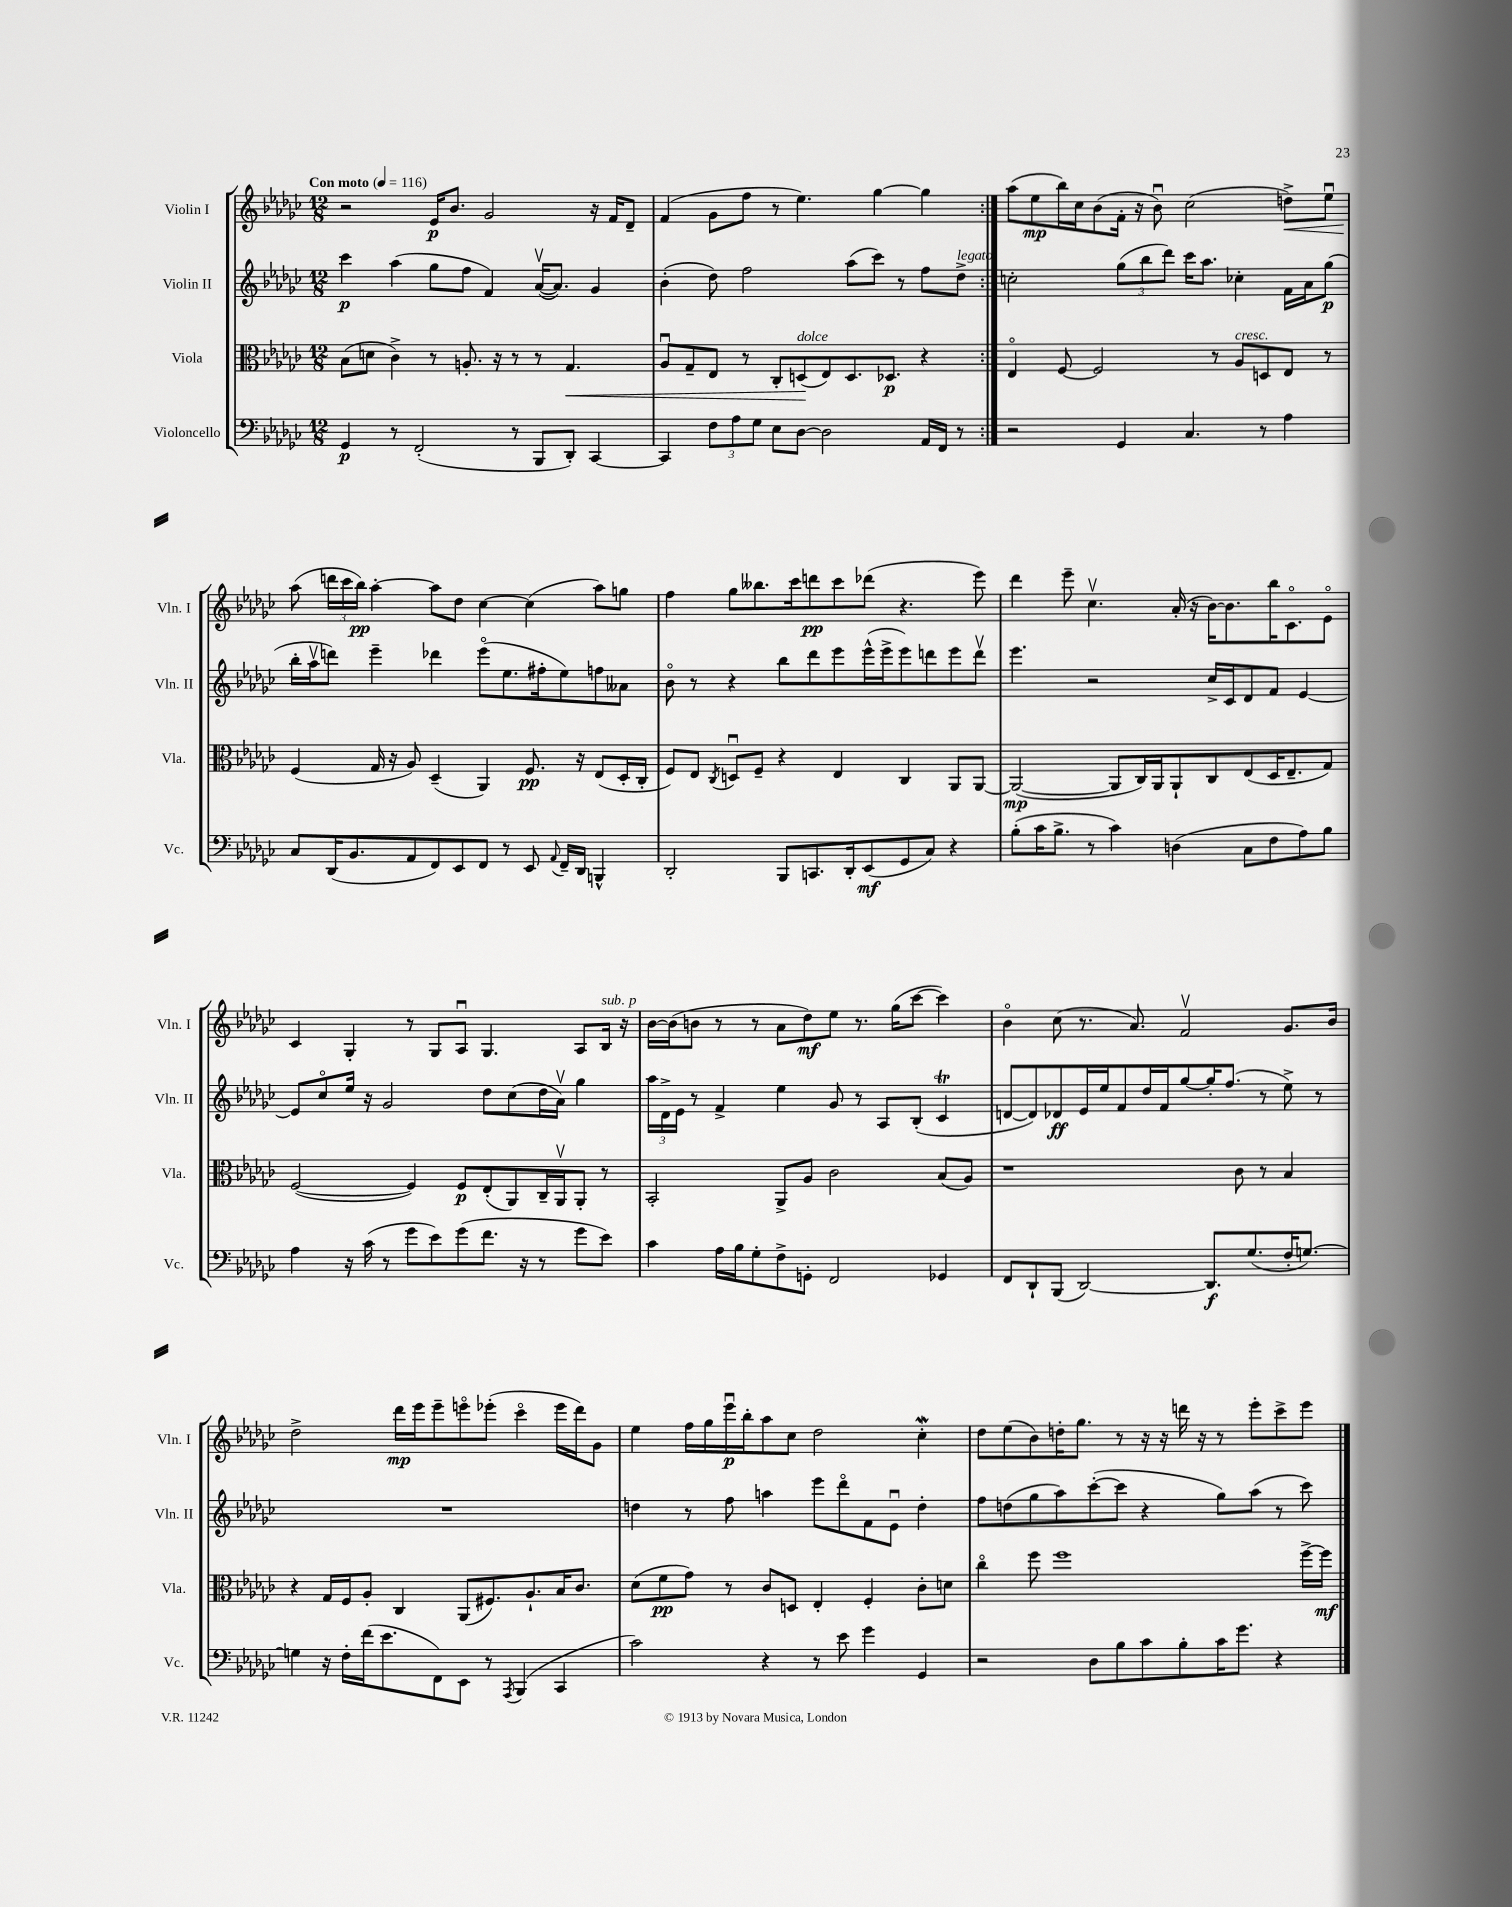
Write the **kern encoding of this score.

**kern	**kern	**kern	**kern
*staff4	*staff3	*staff2	*staff1
*clefF4	*clefC3	*clefG2	*clefG2
*k[b-e-a-d-g-c-]	*k[b-e-a-d-g-c-]	*k[b-e-a-d-g-c-]	*k[b-e-a-d-g-c-]
*M12/8	*M12/8	*M12/8	*M12/8
*MM116	*MM116	*MM116	*MM116
4GG-/	(8B-\L	4ccc-\	2r
.	8d\J	.	.
8r	4c-^\)	(4aa-\	.
(2FF'/	.	.	.
.	8r	8gg-\L	16e-/LK
.	.	.	8.b-/J
.	8.A'/	8ff\J	.
.	.	4f/)	2g-/
.	16r	.	.
8r	8r	.	.
8BBB-/L	8r	([16a-v/LK	.
.	.	8.a-/]J)	.
8DD-'/J)	4.G-/	.	.
[4CC-/	.	4g-/	16r
.	.	.	16f/LK
.	.	.	8d-~/J
=	=	=	=
4CC-/]	8A-u/L	(4b-'\	(4f/
.	8G-~/	.	.
12F\L	8E-/J	8dd-\)	8g-\L
12A-\	.	.	.
.	8r	2ff\	8ff\J
12G-\J	.	.	.
8E-\L	8C-'/L	.	8r
[8D-\J	(8D/	.	4.ee-\)
2D-\]	8E-/)	.	.
.	8.D/	(8aa-\L	.
.	.	8ccc-\J)	[4gg-\
.	8.D-/J	.	.
.	.	8r	.
16AA-/LL	4r	8ff\L	4gg-\]
16FF/JJ	.	.	.
8r	.	8dd-^\J	.
=:|!	=:|!	=:|!	=:|!
2r	4E-o/	2cc'\	(8aa-\L
.	.	.	8ee-\
.	[8F/	.	16bb-\L)
.	.	.	16cc-\J
.	2F/]	.	(8b-\
4GG-/	.	(12gg-\L	16f'\Jk
.	.	.	16r
.	.	12bb-\	.
.	.	.	8b-u\)
.	.	12ddd-\J)	.
4.C-/	.	16ccc-\LK	(2cc-\
.	.	8.aa-\J	.
.	8r	.	.
.	8A-/L	4cc-'\	.
8r	8D/	.	.
4A-\	8E-/J	16f\LL	8dd^\L)
.	.	16a-\J	.
.	8r	(8gg-\J	8ee-u\J
=	=	=	=
8C-/L	(4F/	16bb-'\LL	(8aa-\
.	.	16aa-v\J	.
(16DD-/K	.	8ddd\J)	24ddd\LL
.	.	.	24ccc-\
8.BB-/	.	.	.
.	.	.	24bb-\JJ)
.	16G-/	4eee-~\	[4aa-'\
.	16r	.	.
8AA-/	8A-/)	.	.
8FF/)	(4D-~/	4ddd-\	8aa-\]L
8EE-/	.	.	8dd-\J
8FF/J	4AA-/)	(8eee-o\L	[4cc-\
8r	.	8.ee-\	.
8EE-/	8.F/	.	(4cc-\]
.	.	16ff#'\k	.
8qqAA-/	.	.	.
16FF~/LL	.	8ee-\)	.
16DD-/JJ	16r	.	.
4BBB^^/	(8E-/L	8ff\	8aa-\L)
.	16D-'/L	8a--\J	8gg\J
.	16C-'/JJ	.	.
=	=	=	=
2DD-'/	8F/L)	8b-o\	4ff\
.	8E-/J	8r	.
.	8qC-/	.	.
.	8Du/L	4r	8gg-\L
.	8F~/J	.	8.bb--\
8BBB-/L	4r	8bb-\L	.
.	.	.	16ccc-\k
8.CC/	.	8ddd-\	8ddd\
.	4E-/	8eee-\	8ccc-\
16DD-'/k	.	.	.
(8EE-/	.	(16eee-^^\L	(8ddd-\J
.	.	16eee-^\J	.
8GG-/	4C-/	8eee-\)	4.r
8C-/J)	.	8ddd\	.
4r	8AA-/L	8eee-\	.
.	[8AA-/J	8dddv\J	8eee-\)
=	=	=	=
(8B-'\L	(2AA-/_	4.eee-\	4ddd-\
16c-\K	.	.	.
8.B-^\J	.	.	.
.	.	.	8eee-~\
8r	.	2r	4.cc-v\
4c-\)	8AA-/]L	.	.
.	16C-/L)	.	.
.	16AA-/J	.	.
(4D\	8AA-`/	.	(16a-'/
.	.	.	16r
.	8C-/	16cc-^/LL	[16b-\LK)
.	.	16c-/J	8.b-\]
8C-\L	(8E-/	8d-/	.
8F\	16D-/K	8f/J	16bb-\K
.	8.E-~/	.	8.c-o\
8A-\)	.	[4e-/	.
8B-\J	8G-/J)	.	8e-o\J
=	=	=	=
4A-\	([2F/	8e-/]L	4c-/
.	.	8cc-o/	.
16r	.	16ee-/Jk	4G-'/
(16c-\	.	16r	.
8r	.	2g-/	.
8g-\L	4F/])	.	8r
8e-\)	.	.	8G-/L
(8g-\	8F/L	.	8A-u/J
8.f\J	(8E-'/	8dd-\L	4.G-/
.	8AA-/)	(8cc-\	.
16r	.	.	.
8r	16C-~/L	16dd-\L	.
.	16AA-v/J	16a-v\JJ)	.
8g-\L	8AA-'/J	4gg-\	8A-/L
8e-\J)	8r	.	16B-/Jk
.	.	.	16r
=	=	=	=
4c-\	2BB-'/	24aa-\LL	[16b-\LL
.	.	24d-^\	.
.	.	.	(16b-\]J
.	.	24e-\JJ	.
.	.	8r	8b\J
16A-\LL	.	4f^/	8r
16B-\J	.	.	.
8G-'\	.	.	8r
8F^\	8AA-^/L	4ee-\	8a-\L
8GG'\J	8A-/J	.	8dd-\)
2FF/	2c-\	8g-/	8ee-\J
.	.	8r	8.r
.	.	8A-/L	.
.	.	.	(16gg-\LK
.	.	(8B-'/J	[8ccc-\J
4GG-/	(8B-/L	4c-/	4ccc-\])
.	8A-/J)	.	.
=	=	=	=
8FF/L	1r	[8d/L	4b-o\
8DD-`/	.	8d/])	.
(8BBB-/J	.	8d-/	(8cc-\
[2DD-/)	.	16e-/L	8.r
.	.	16ee-/J	.
.	.	8f/	.
.	.	.	8.a-/)
.	.	16dd-/L	.
.	.	16f/J	.
.	.	[8gg-/	2fv/
8.DD-/]L	.	16gg-'/]K	.
.	.	(8.ff/J	.
.	8c-\	.	.
(8.G-/	.	.	.
.	8r	8r	.
16F'/K	4B-/	8ee-^\)	8.g-/L
[8.G/J)	.	.	.
.	.	8r	.
.	.	.	16b-/Jk
=	=	=	=
4G\]	4r	1.r	2dd-^\
16r	16G-/LL	.	.
16F'\LL	16F/J	.	.
(16f\J	8A-'/J	.	.
8.e-\	.	.	.
.	4C-/	.	16ddd-\LL
.	.	.	16eee-\J
8FF\)	.	.	8eee-~\
8EE-\J	(8AA-/L	.	8eeeo\
8r	8.F#/)	.	(8eee-'\J
8qAAA-/	.	.	.
(4BBB-/	.	.	4ccc-o\
.	8.A-`/	.	.
4CC-/	16B-/K	.	16eee-\LL
.	8.c-/J	.	16ddd-\J)
.	.	.	8g-\J
=	=	=	=
2c-\)	(8d-\L	4dd\	4ee-\
.	8f\	.	.
.	8g-\J)	8r	16ff\LL
.	.	.	16gg-\
.	8r	8ff\	16eee-u\
.	.	.	16bb-'\J
4r	8c-/L	4aa\	8aa-\
.	8D/J	.	8cc-\J
8r	4E-'/	8eee-\L	2dd-\
8e-\	.	8ddd-o\	.
4g-\	4F'/	8f\	.
.	.	8e-u\J	.
4GG-/	8c-'\L	4dd'\	4cc-'\
.	8d\J	.	.
=	=	=	=
2r	4cc-o\	8ff\L	8dd-\L
.	.	(8dd\	(8ee-\
.	8ff\	8gg-\	8b-\)
.	1ff	8aa-\)	16dd'\K
.	.	.	8.gg-\J
8D-\L	.	([8ccc-'\	.
8B-\	.	8ccc-\]J	8r
8c-\	.	4r	16r
.	.	.	16r
8B-'\	.	.	16ddd\
.	.	.	16r
16c-\K	.	8gg-\L)	8r
8.g-\J	.	.	.
.	.	(8aa-\J	8eee-'\L
4r	.	8r	8ccc-^\
.	[16ff^\LL	8ccc-\)	8eee-\J
.	16ff\]JJ	.	.
==	==	==	==
*-	*-	*-	*-
